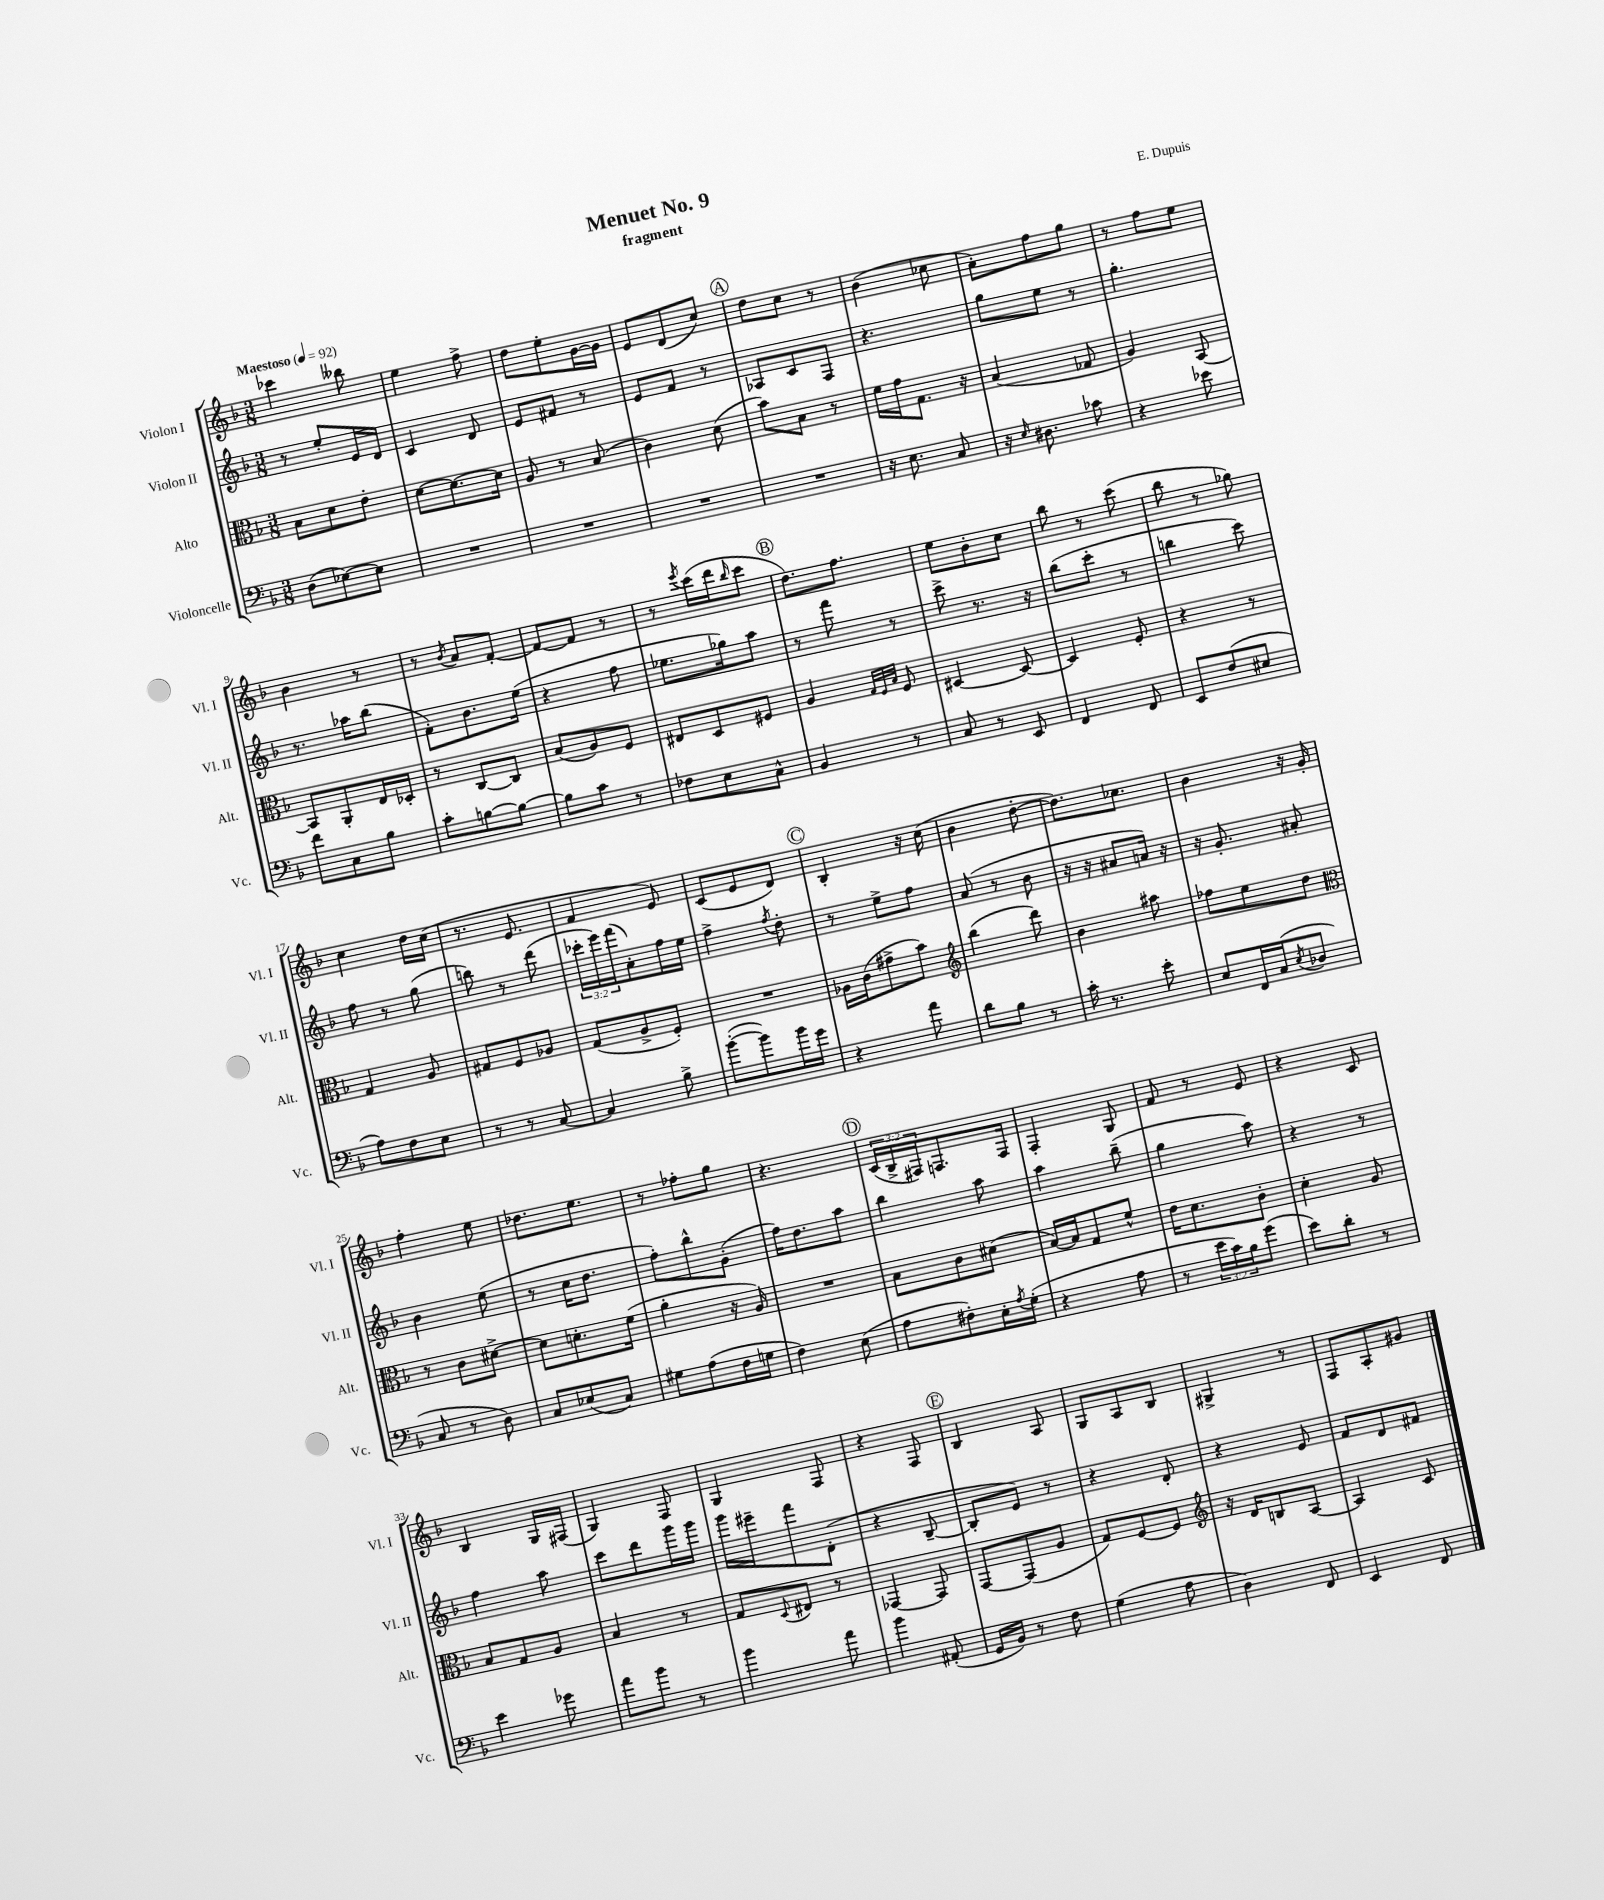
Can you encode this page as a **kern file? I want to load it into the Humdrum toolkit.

**kern	**kern	**kern	**kern
*staff4	*staff3	*staff2	*staff1
*clefF4	*clefC3	*clefG2	*clefG2
*k[b-]	*k[b-]	*k[b-]	*k[b-]
*M3/8	*M3/8	*M3/8	*M3/8
*MM92	*MM92	*MM92	*MM92
(8D	8B-	8r	4ccc-
[8E-)	8d	8ee'	.
8E-]	8e'	16e	8bb--
.	.	16d	.
=	=	=	=
4.r	[8d	4c	4ee
.	8.d_	.	.
.	.	8d	8ff^
.	16d]	.	.
=	=	=	=
4.r	8A	8e	8dd
.	8r	8f#	8ee'
.	(8B-	8r	[16g
.	.	.	16g]
=	=	=	=
4.r	4c)	8e	8e
.	.	8f	(8d
.	(8d	8r	8cc)
=	=	=	=
4.r	8b-)	8A-	8dd
.	8B-	8c	8cc
.	8r	8F	8r
=	=	=	=
16r	16f	4.r	(4b-
8.E	16g	.	.
.	8.G	.	.
8C	.	.	8cc-
.	16r	.	.
=	=	=	=
16r	(4B-	8gg	8a')
16qqE	.	.	.
8.D#	.	.	.
.	.	8ee	8ff
8c-	8G-	8r	8gg
=	=	=	=
4r	4A)	4.gg'	8r
.	.	.	8ff
8e-	[8BB-	.	8ee
=	=	=	=
8f	8BB-]	8.r	4b-
8C	8AA'	.	.
.	.	16aa-	.
8B-	16E	(8bb-	8r
.	16D-'	.	.
=	=	=	=
8c'	8r	8f')	8r
.	.	.	8qb-
[8B	[8C	8.b-	8a
8B_	8C]	.	[8f'
.	.	(16ee	.
=	=	=	=
8B]	(8B-	4r	8f_
8c	8A)	.	8f]
8r	8F	8ff	8r
=	=	=	=
8F-	8E#	8.ee-	8r
.	.	.	8qeee
8E	8D	.	(16ccc
.	.	16gg-)	16ddd
.	.	.	16qqbb-
8C^^	8F#	8aa	8ccc
=	=	=	=
4BB-	4A	8r	8.dd)
.	.	8fff	.
.	.	.	8.ff
.	32qqG	.	.
.	32qqF	.	.
.	32qqB-	.	.
8r	8F	8r	.
=	=	=	=
8C	[4D#	8ccc^	8ee
8r	.	8.r	8b-'
8EE	8D#_	.	8cc
.	.	16r	.
=	=	=	=
4FF	4D#]	(8bb-	8bb-
.	.	8ccc'	8r
8FF	8F'	8r	(8ccc
=	=	=	=
8EE	4r	4bb	8bb-
(8F	.	.	8r
8E#	8r	8ccc)	8gg-)
=	=	=	=
8A)	4G	8ff	4cc
8F	.	8r	.
8E	8A	(8gg	16dd
.	.	.	(16cc
=	=	=	=
8r	8G#	8bb)	8.r
8r	8F	8r	.
.	.	.	8.e
[8C	8A-	(8ddd	.
=	=	=	=
4C]	(8G	24ccc-'	4f
.	.	24eee)	.
.	.	(24fff	.
.	8A^	8a')	.
8B-^	8F')	16ff	8e)
.	.	16ee	.
=	=	=	=
([8b-'	4.r	4ff^	(8c
8b-])	.	.	8e
.	.	8qff	.
16b-	.	8dd'	8d)
16g	.	.	.
=	=	=	=
4r	16A-	8r	4B-'
.	(16c	.	.
.	8g#^	8ee^	.
8a	8b-)	8ff	16r
.	.	.	(16cc
=	=	=	=
*	*clefG2	*	*
8d	(4bb-	(8a	4b-
8B-	.	8r	.
8r	8ddd)	8b-	[8dd'
=	=	=	=
16c'	4b-	16r	8.dd])
8.r	.	16r	.
.	.	8a#	.
.	.	.	8.cc-
8e'	8aa#	16a)	.
.	.	16r	.
=	=	=	=
8E	8ff-	16r	4b-
.	.	8.g'	.
16FF	8ee	.	.
(16C	.	.	.
8qE	.	.	.
8D-	8dd	8a#'	16r
.	.	.	16g'
=	=	=	=
*	*clefC3	*	*
8C	8r	4b-	4ff'
8r	8c	.	.
8D)	[8d#^	(8ee	8ee
=	=	=	=
8C	8d#]	8r	8.dd-
(8E-	8.d'	16cc	.
.	.	8.dd	8.ee
8C)	.	.	.
.	(16f	.	.
=	=	=	=
8G#	4a'	8ff')	8r
(8A	.	8bb-^^	8ff-'
16F	16r	(8g'	8gg
16G	16A)	.	.
=	=	=	=
4F)	4.r	16ff)	4.r
.	.	8.dd	.
(8E	.	8aa	.
=	=	=	=
8A	8B-	4bb-	(24c
.	.	.	24B-^
.	.	.	24F#)
8F#')	8c	.	8.F
16E'	(8d#	8aa	.
8qA	.	.	.
(16G'	.	.	16F
=	=	=	=
4r	[16B-)	4aa	4F'
.	16B-]	.	.
.	8G	.	.
8A	8f^^	(8bb-~	8G
=	=	=	=
8r	16e	4gg	8f
.	8.d	.	.
24e	.	.	8r
24c)	.	.	.
24B-	.	.	.
(8g	8c'	8aa)	8e
=	=	=	=
8e)	4d'	4r	4r
8d'	.	.	.
8r	8A	8r	8c
=	=	=	=
4e	8B-	4ff	4B-
.	8G	.	.
8g-	8A	8aa	16G
.	.	.	(16F#
=	=	=	=
8a	4B-	8ccc	4G)
8b-	.	8ddd	.
8r	8r	16ggg	8F
.	.	16ggg	.
=	=	=	=
4b-	8G	16ggg	4G
.	.	16eee#~	.
.	8qqD	.	.
.	8E#	8fff	.
8a	8r	(8d'	8F
=	=	=	=
4b-	[4GG-	4r	4r
(8AA#'	8GG-]	[8B-~	8F
=	=	=	=
16GG	[8GG	8B-']	4B-
16BB-)	.	.	.
8r	(8GG]	8e)	.
8F	8A	8r	8A
=	=	=	=
(4G	8G)	4r	8G
.	[8F	.	8A
8A	8F]	8d'	8B-
=	=	=	=
*	*clefG2	*	*
4D)	16r	4r	4G#^
.	16d	.	.
.	8B	.	.
8FF	[8A	8e	8r
=	=	=	=
4EE	4A]	8f	8F
.	.	8d	8A'
8FF	8c	8f#	8g#
==	==	==	==
*-	*-	*-	*-
